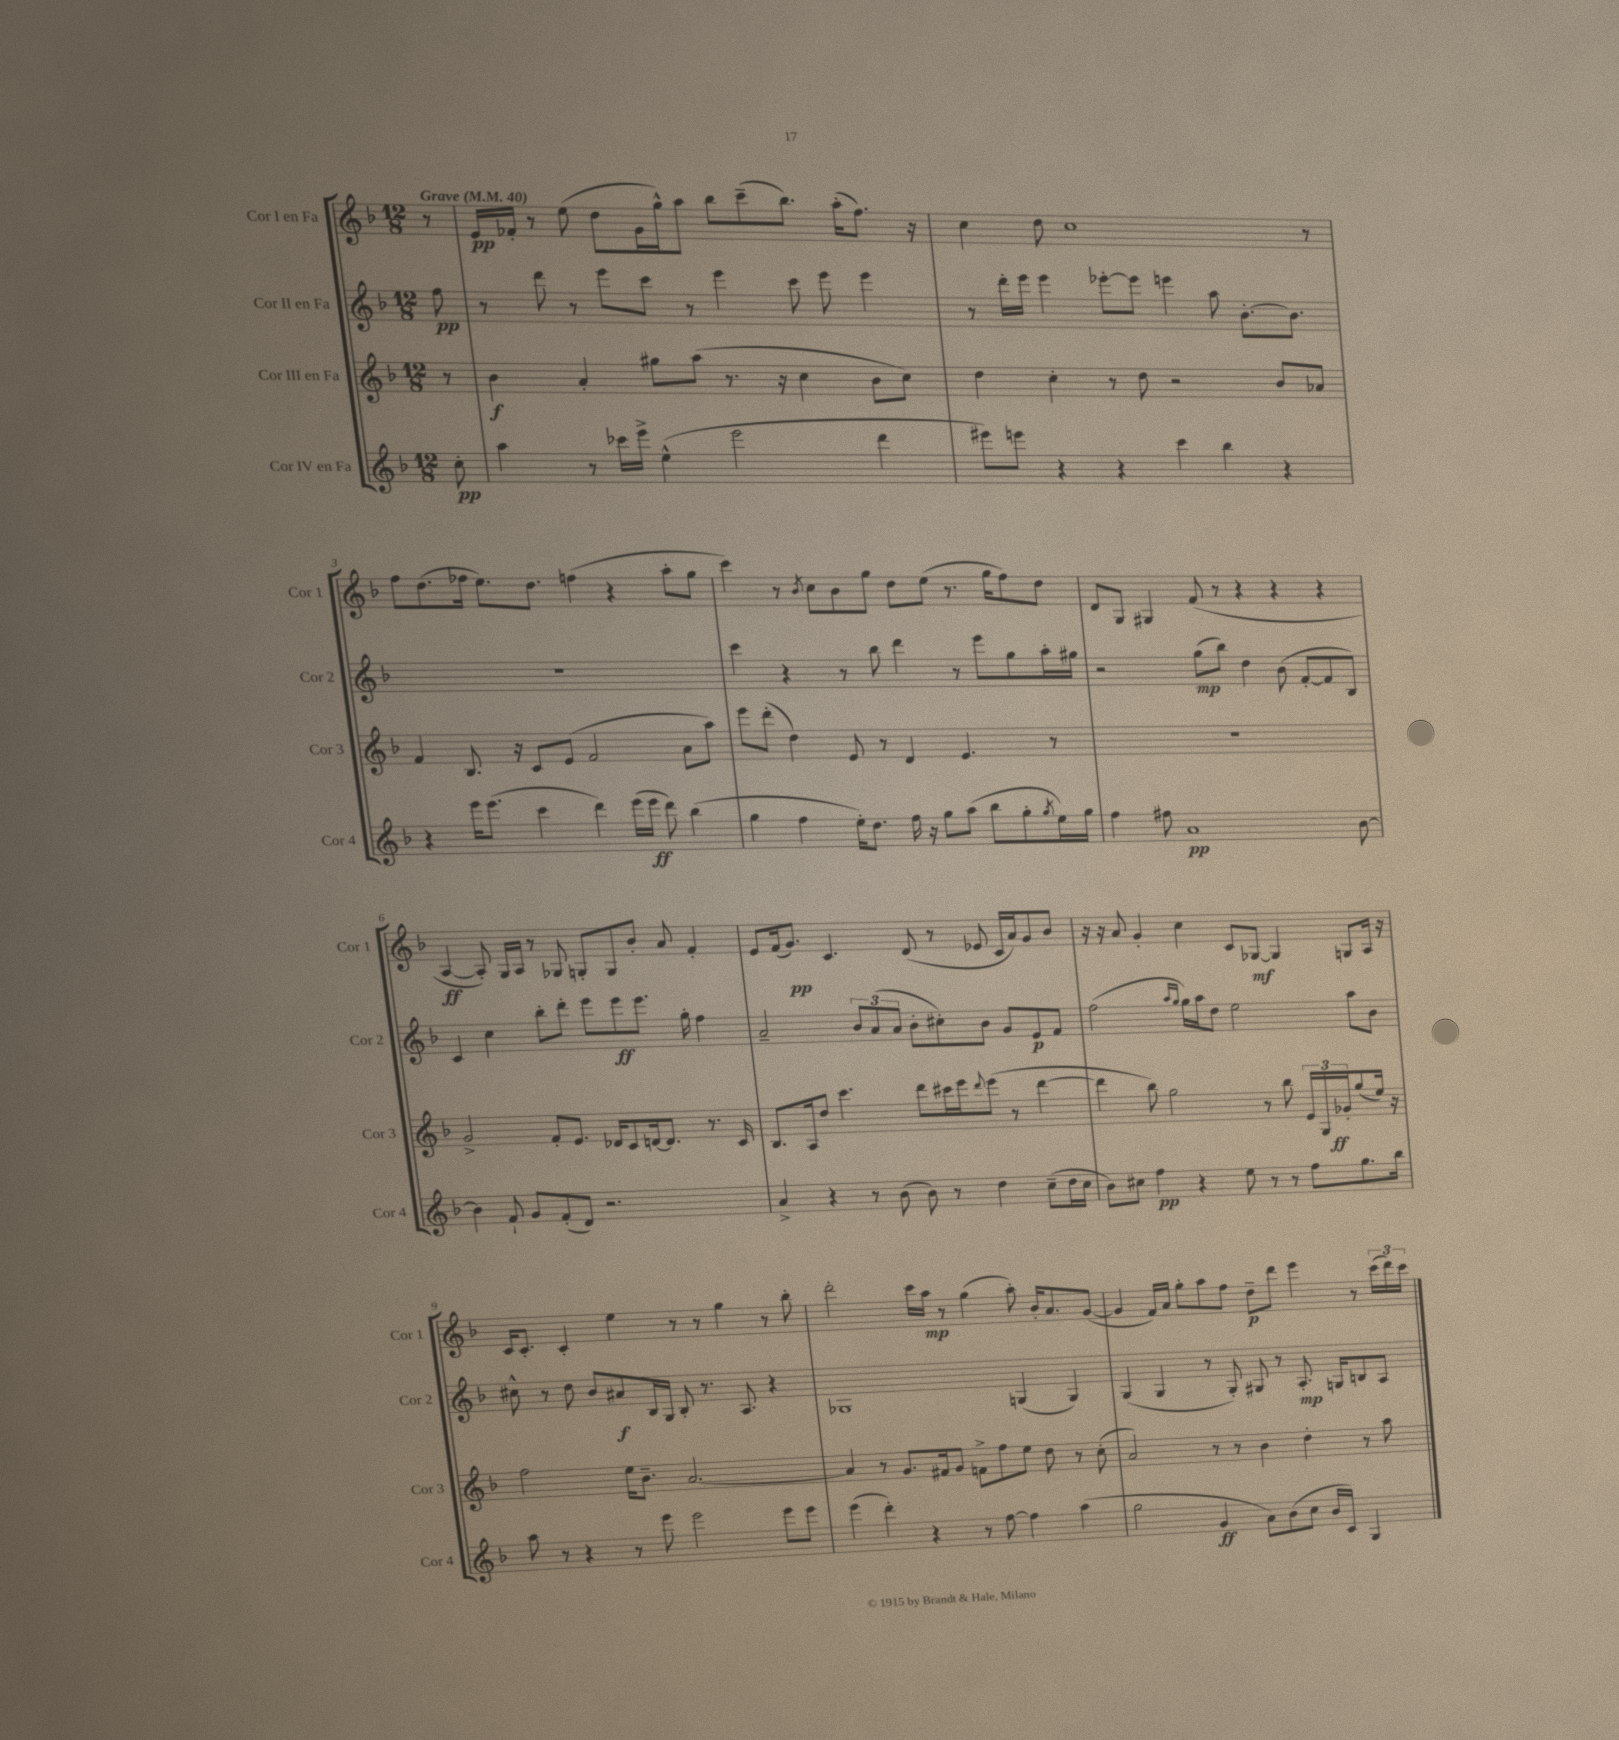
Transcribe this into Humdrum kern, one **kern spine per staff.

**kern	**kern	**kern	**kern
*staff4	*staff3	*staff2	*staff1
*clefG2	*clefG2	*clefG2	*clefG2
*k[b-]	*k[b-]	*k[b-]	*k[b-]
*M12/8	*M12/8	*M12/8	*M12/8
*MM40	*MM40	*MM40	*MM40
8cc'	8r	8ff	8r
=	=	=	=
4aa	4b-	8r	16e
.	.	.	16f-'
.	.	8ddd	8r
8r	4a'	8r	(8ee
16ccc-	.	8eee	8dd
16eee^	.	.	.
(4ee^^	8gg#	8ccc	16g
.	.	.	16gg^^)
.	(8aa	8r	8aa
2eee	8.r	4eee	8bb-
.	.	.	(8ccc~
.	16r	.	.
.	4cc	8ccc	8.bb-)
.	.	8eee	.
.	.	.	(16aa'
4ddd	8b-	4eee	8.ff)
.	8cc)	.	.
.	.	.	16r
=	=	=	=
8eee#)	4dd	8r	4cc
8eee	.	16ddd'	.
.	.	16eee	.
4r	4cc'	4eee	8dd
.	.	.	1cc
4r	8r	[8eee-'	.
.	8dd	8eee-]	.
4ccc	2r	4eee	.
4bb-	.	8aa	.
.	.	[8.b-'	.
4r	8b-	.	.
.	.	8.b-]	.
.	8a-	.	8r
=	=	=	=
4r	4f	1.r	8ff
.	.	.	(8.dd
16eee	8.B-	.	.
(8.eee	.	.	16ff-
.	.	.	8.ee)
.	16r	.	.
4ccc	8c	.	.
.	.	.	8.dd
.	(8e	.	.
4ddd)	2f	.	(4ff
(16eee	.	.	4r
16eee	.	.	.
8ddd)	.	.	.
(4bb-	8a	.	8aa'
.	8aa)	.	8gg
=	=	=	=
4gg	8eee	4ccc	4ccc)
.	(8ddd'	.	.
4ff	4dd)	4r	8r
.	.	.	8qb-
.	.	.	8cc
16ee')	8e	8r	8b-
8.dd	.	.	.
.	8r	8bb-	8gg
16ff	4d	4ddd	8dd
16r	.	.	.
8gg	.	.	(8ee
(8aa	4.e	8r	8.r
8bb-	.	8eee	.
.	.	.	16gg
8gg'	.	8gg	8ff)
8qgg	.	.	.
16ee)	8r	16aa'	8dd
16gg	.	16gg#	.
=	=	=	=
4ff	1.r	2r	8d
.	.	.	8G
8ff#	.	.	4G#
1a	.	.	.
.	.	(8gg	(8f
.	.	8bb-)	8r
.	.	4dd	4r
.	.	(8b-	4r
.	.	[8f'	.
.	.	8f]	4r
[8b-	.	8B-)	.
=	=	=	=
4b-]	2g^	4c	[4A
8f`	.	4cc	8A'])
8g	.	.	16G
.	.	.	16A
(8f'	8f'	8bb-'	8r
8d)	8.e	8ddd'	8G-
2.r	.	8eee	8G'
.	16d-	.	.
.	8c	8eee	8G
.	[16d	8.eee	8b-'
.	8.d]	.	.
.	.	.	8a
.	.	16gg'	.
.	8.r	4ff	4f'
.	16c	.	.
=	=	=	=
4a^	8.B-	2a~	8e
.	.	.	(16f
.	16A	.	8.g)
4r	8dd	.	.
.	4.ccc	.	4.c
8r	.	12b-	.
.	.	(12a	.
(8b-	.	.	.
.	.	12a	.
8b-)	8ddd	8b-'	(8d
8r	16ccc#	8cc#')	8r
.	16eee	.	.
.	8qqddd	.	.
4dd	(8eee	8b-	8e-
.	8r	8g	16c
.	.	.	16a)
(8cc~	[4ddd	8e	8g
16dd	.	8f	8b-
16cc	.	.	.
=	=	=	=
8b-)	4ddd]	(2ff	16r
.	.	.	16r
8cc#	.	.	8a
4ff	8bb-)	.	4g'
.	2gg	.	.
.	.	16qqaa	.
.	.	16qqgg	.
4r	.	16gg)	4cc
.	.	16aa	.
.	.	8dd	.
8ee	.	2ee	8c
8r	8r	.	[8G-
8r	8bb-	.	4G-]
8ff	24e	.	.
.	24G	.	.
.	24g-'	.	.
8.gg	(8gg	8aa	8G
.	16ee)	8b-	16A
16bb-	16r	.	16r
=	=	=	=
8aa	2ff	8cc#^^	16c
.	.	.	8.c'
8r	.	8r	.
4r	.	8dd	4c'
.	.	8b-	.
8r	16ee	8a#	4ee
.	8.b-~	.	.
8eee	.	16B-	.
.	.	16G	.
2eee	[2.a	8B-'	8r
.	.	8.r	8r
.	.	.	4gg
.	.	8.A	.
8eee	.	4r	8r
8eee	.	.	8bb-'
=	=	=	=
(4eee	4a]	1G-	2ddd'
4ddd')	8r	.	.
.	8.g	.	.
4r	.	.	16ccc
.	16f#	.	16aa
.	8g	.	8r
8r	8f^	.	(4gg
[8ff	8ff	.	.
4ff]	8ee	(4G	8aa')
.	8dd	.	16b-'
.	.	.	8.a
(4aa	8r	4G)	.
.	(8cc'	.	([8g
=	=	=	=
2gg	2a)	(4G	4g]
.	.	4G	16f)
.	.	.	16a
.	.	.	8gg'
4g	8r	8r	8aa
.	8r	8G')	8ff
8a)	4b-	8G#	8dd~
(8b-	.	8r	8ddd
8cc	4dd'	8.A'	4eee
16b-	.	.	.
16c)	.	16G	.
4G	8r	8B	8r
.	8aa	8A	(24ccc
.	.	.	24ddd)
.	.	.	24ccc
==	==	==	==
*-	*-	*-	*-
